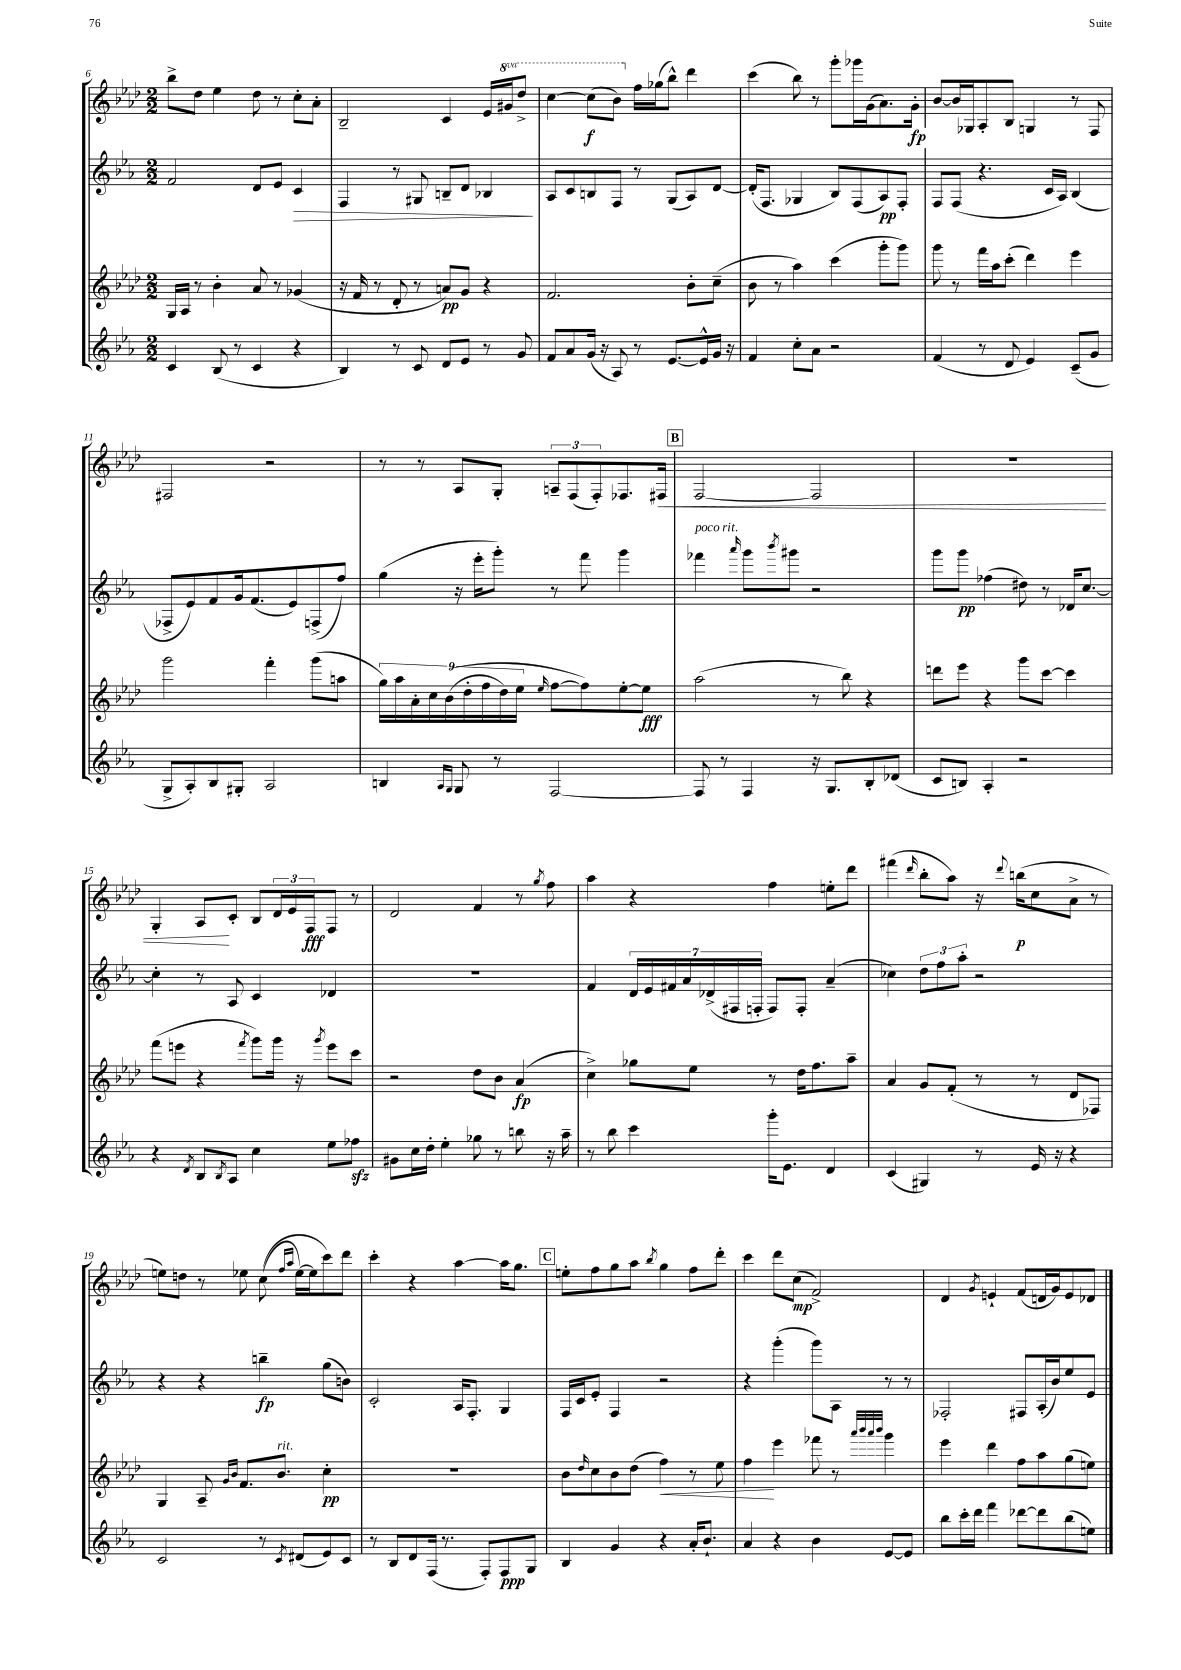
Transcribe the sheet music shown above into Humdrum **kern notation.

**kern	**kern	**kern	**kern
*staff4	*staff3	*staff2	*staff1
*clefG2	*clefG2	*clefG2	*clefG2
*k[b-e-a-]	*k[b-e-a-d-]	*k[b-e-a-]	*k[b-e-a-d-]
*M2/2	*M2/2	*M2/2	*M2/2
4c/	16G/LL	2f/	8bb-^\L
.	16A-/JJ	.	.
.	8r	.	8dd-\J
(8B-/	4b-'\	.	4ee-\
8r	.	.	.
4c/	8a-/	8d/L	8dd-\
.	8r	8e-/J	8r
4r	(4g-/	4c/	8cc'\L
.	.	.	8a-'\J
=	=	=	=
4B-/)	16r	4F/	2B-~/
.	16f/	.	.
.	8r	.	.
8r	8d-'/	8r	.
8c/	8r	8G#/	.
8d/L	8a/L)	8B~/L	4c/
8e-/J	8g/J	8d/J	.
8r	4r	4B-/	16e-/LL
.	.	.	16gg#/J
8g/	.	.	8ddd-^/J
=	=	=	=
8f/L	2.f/	8A-/L	[4ccc\
8a-/	.	8c/	.
(16g/Jk	.	8B/	(8ccc\]L
16r	.	.	.
8A-/)	.	8F/J	8bb-\J)
8r	.	8r	16ff\LL
.	.	.	(16gg-\J
[8.e-/L	.	(8G/L	8bb-^^\J)
.	8b-'\L	8A-/)	4ddd-\
16e-^^/]L	.	.	.
16g/JJ	(8cc~\J	[8d/J	.
16r	.	.	.
=	=	=	=
4f/	8b-\	(16d'/]LK	(4ccc\
.	.	8.F/J	.
.	8r	.	.
8cc'\L	4aa-\)	4G-/	8bb-\)
8a-\J	.	.	8r
2r	(4ccc\	8B-/L)	8ggg'\L
.	.	(8F/	16ggg-\L
.	.	.	(16g\J
.	8ggg'\L	8A-/)	8.a-\)
.	8ggg\J)	8F'/J	.
.	.	.	16g'\Jk
=	=	=	=
(4f/	8ggg\	8F/L	[8b-/L
.	8r	(8F/J	16b-/]L
.	.	.	16G-/J
8r	16fff\LL	4.r	8A-'/
.	16aa-\J	.	.
8d/	(8ccc'\J	.	8B-/J
4e-/)	4ddd-\)	.	4G/
.	.	16c/LL	.
.	.	16A-/JJ)	.
(8c~/L	4eee-\	(4B-/	8r
8g/J	.	.	8F/
=	=	=	=
8G^/L	2ggg\	8F-^/L	2F#/
8A-'/)	.	8e-/)	.
8B-/	.	8f/	.
8G#'/J	.	16g/k	.
.	.	(8.f/	.
2A-/	4fff'\	.	2r
.	.	8e-/)	.
.	(8ggg\L	(8F^/	.
.	8aa\J	8ff/J)	.
=	=	=	=
4B/	18gg\LL)	(4gg\	8r
.	18aa-\	.	.
.	18a-'\	.	.
.	.	.	8r
.	18cc\	.	.
.	&((18b-\	.	.
16qqA-/LL	.	.	.
16qqG/JJ	.	.	.
8G/	.	16r	8A-/L
.	18dd-'\	.	.
.	.	16eee-'\LK	.
.	18ff\	.	.
8r	.	8ggg'\J)	8G'/J
.	18dd-\)	.	.
.	18ee-\JJ	.	.
.	16qqee-/	.	.
[2F/	[8ff\L	8r	12A~/L
.	.	.	(12F/
.	8ff\]&)	8fff\	.
.	.	.	12F'/)
.	[8ee-'\	4ggg\	8.F-/
.	8ee-\]J	.	.
.	.	.	16F#/Jk
=	=	=	=
8F/]	(2aa-\	4fff-\	[2F/
8r	.	.	.
.	.	16qqaaa-/	.
4F/	.	8ggg\L	.
.	.	8qbbb-/	.
.	.	8ggg#\J	.
16r	8r	2r	2F/]
8.G/L	.	.	.
.	8bb-\)	.	.
8B-'/	4r	.	.
(8d-/J	.	.	.
=	=	=	=
8c/L	8ddd\L	8ggg\L	1r
8B/J)	8eee-\J	8ggg\J	.
4A-'/	4r	(4ff-\	.
2r	8ggg\L	8dd#\)	.
.	[8ccc\J	8r	.
.	4ccc\]	16d-/LK	.
.	.	[8.cc/J	.
=	=	=	=
4r	(8fff\L	4cc'\]	4G'/
.	8eee\J	.	.
8qd/	.	.	.
8B-/L	4r	8r	8A-/L
8qB-/	.	.	.
8A-/J	.	8A-/	8c'/J
.	8qfff/	.	.
4cc\	8ggg\L)	4c/	8B-/L
.	16ggg\Jk	.	24d-/L
.	.	.	24e-/
.	16r	.	.
.	.	.	24F/J
.	8qggg/	.	.
8ee-\L	8eee\L	4d-/	8F/J
8ff-\J	8ccc\J	.	8r
=	=	=	=
8g#\L	2r	1r	2d-/
16cc\L	.	.	.
16dd'\JJ	.	.	.
4ee-'\	.	.	.
8gg-\	8dd-\L	.	4f/
8r	8b-\J	.	.
8bb\	(4a-/	.	8r
.	.	.	8qgg/
16r	.	.	8ff\
16aa-~\	.	.	.
=	=	=	=
8r	4cc^\)	4f/	4aa-\
8bb-\	.	.	.
4ccc\	8gg-\L	28d/LL	4r
.	.	28e-/	.
.	.	28f#/	.
.	.	28a-/	.
.	8ee-\J	.	.
.	.	(28d-^/	.
.	.	28F#/	.
.	.	28F'/JJ	.
16ggg'\LK	8r	8F/L)	4ff\
8.e-\J	.	.	.
.	16dd-\LK	8F'/J	.
.	8.ff\	.	.
4d/	.	(4a-~/	8ee'\L
.	8aa-~\J	.	8ddd-\J
=	=	=	=
(4c/	4a-/	4cc-\)	(4fff#\
.	.	.	16qqddd-/
4G#/)	8g/L	12dd\L	8bb-'\L
.	.	12ff\	.
.	(8f'/J	.	8aa-\J)
.	.	12aa-'\J	.
8r	8r	2r	16r
.	.	.	8qqddd-/
.	.	.	(16bb\LK
16e-/	8r	.	8cc\
16r	.	.	.
4r	8d-/L	.	8a-^\J
.	8F-/J)	.	8r
=	=	=	=
2c/	4G/	4r	8ee\L)
.	.	.	8dd\J
.	8A-~/	4r	8r
.	16qqg/LL	.	.
.	16qqb-/JJ	.	.
.	8.f/L	.	8ee-\
8r	.	4bb~\	&((8cc\
.	8.b-/J	.	.
.	.	.	16qqff/LL
8qc/	.	.	16qqaa-/JJ
(8d#/L	.	.	[16ee-\LL)
.	.	.	16ee-\]J
8e-/)	4cc'\	(8gg\L	8ccc\&)
8c/J	.	8b\J)	8ddd-\J
=	=	=	=
8r	1r	2c'/	4ccc'\
8B-/L	.	.	.
8d/	.	.	4r
(16F/Jk	.	.	.
8.r	.	.	.
.	.	16A-/LK	[4aa-\
.	.	8.F'/J	.
8F'/L)	.	.	.
8F/	.	4G/	16aa-\]LK
.	.	.	8.gg\J
8G/J	.	.	.
=	=	=	=
4B-/	8b-\L	16F/LL	8ee'\L
.	.	16c/J	.
.	16qqdd-/	.	.
.	8cc\	8e-'/J	8ff\
4g/	8b-\	4F/	8gg\
.	(8dd-\J	.	8aa-\J
.	.	.	8qbb-/
4r	4ff\)	2r	4gg\
16a-'/LK	8r	.	8ff\L
8.b-`/J	.	.	.
.	8ee-\	.	8ddd-'\J
=	=	=	=
4a-/	4ff\	4r	4ccc\
4r	4eee-\	(4ggg'\	8ddd-\L
.	.	.	(8cc\J
4b-\	8fff-\	8ggg\L)	2f^/)
.	8r	8A-\J	.
.	32qqaaa-/LLL	.	.
.	32qqbbb-/	.	.
.	32qqaaa-/	.	.
.	32qqbbb-/JJJ	.	.
[8e-/L	4ggg\	8r	.
8e-/]J	.	8r	.
=	=	=	=
8bb-\L	4eee-\	2F-'/	4d-/
16ccc'\L	.	.	.
16ddd\JJ	.	.	.
.	.	.	8qg/
4fff\	4ddd-\	.	4e`/
[8ddd-\L	8ff\L	8F#/L	(8f/L
8ddd-\]	8aa-\	(16A-'/L	16d/L
.	.	16b-/J)	16g/J)
(8bb-\	(8gg\	8ee-/	8e/
8ee\J)	8ee\J)	8e-/J	8d-/J
==	==	==	==
*-	*-	*-	*-
